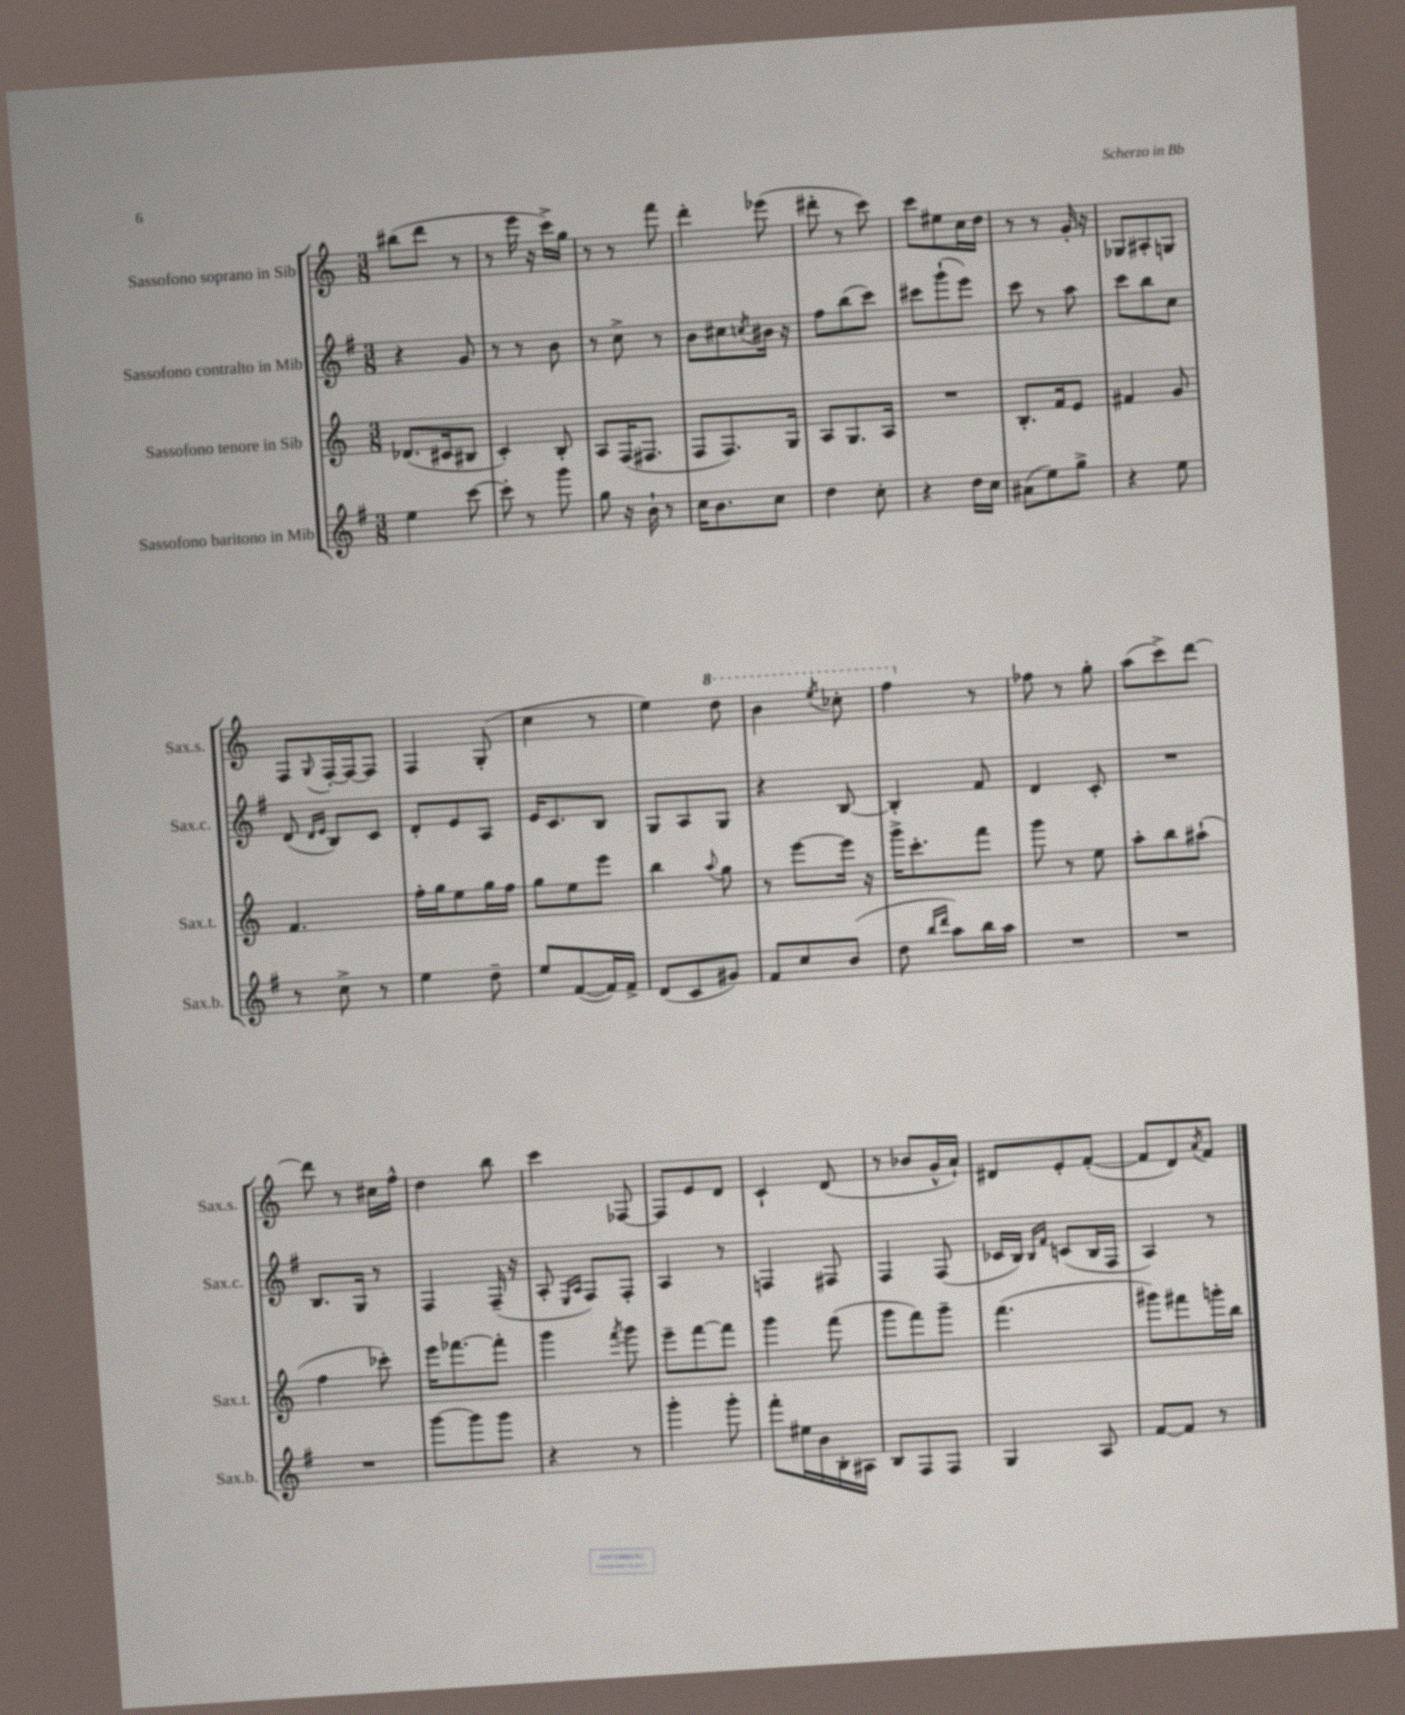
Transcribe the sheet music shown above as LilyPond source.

<<
\new StaffGroup <<
\new Staff = "s0" \with { instrumentName = "Sassofono soprano in Sib" shortInstrumentName = "Sax.s." } {
    \clef treble \key c \major \numericTimeSignature \time 3/8
    bis''8( d'''8 r8 |
    r8 e'''16 r16 c'''16->) g''16 |
    r8 r8 f'''8 |
    d'''4-. ees'''8( |
    dis'''8-. r8 c'''8) |
    c'''8 eis''8 c''16 d''16 |
    r8 r8 g'16-. r16 |
    ges8 ais8-. g8 |
    f8 \appoggiatura { g8 } f16~-. f16~ f8 |
    f4 g8-.( |
    c''4 r8 |
    e''4) \ottava #1 d'''8 |
    b''4 \acciaccatura { e'''8 } ces'''8-. |
    f'''4 \ottava #0 r8 |
    fes''8 r8 g''8-. |
    a''8( c'''8->) d'''8~ |
    d'''8 r8 cis''16 f''16-^ |
    d''4 b''8 |
    c'''4 fes8~ |
    fes8 e'8 d'8 |
    c'4-! d'8( |
    r8 bes'8 g'16-^ a'16-!) |
    dis'8 e'8-. f'8~-.( |
    f'8 d'8) \acciaccatura { a'8 } f'8 \bar "|." |
}
\new Staff = "s1" \with { instrumentName = "Sassofono contralto in Mib" shortInstrumentName = "Sax.c." } {
    \clef treble \key g \major \numericTimeSignature \time 3/8
    r4 g'8 |
    r8 r8 b'8 |
    r8 c''8-> r8 |
    b'8 cis''8 \acciaccatura { c''8 } bis'16 r16 |
    fis''8 b''8( c'''8) |
    cis'''8 g'''8-!( e'''8) |
    c'''8 r8 a''8 |
    c'''8 b''8 c''8 |
    d'8( \grace { d'16 e'16 } b8) c'8 |
    d'8-. e'8 a8 |
    e'16 c'8. b8 |
    g8 a8 g8 |
    r4 b8~ |
    b4-. fis'8 |
    d'4 c'8-. |
    R4. |
    b8. g16 r8 |
    fis4 fis16--( r16 |
    a8-. \grace { e16 a16 } fis8) fis8-. |
    a4 r8 |
    f4 fis8 |
    fis4 fis8( |
    ces'16 b16) \grace { b16 fis'16 } c'8( b16 fis16 |
    a4) r8 \bar "|." |
}
\new Staff = "s2" \with { instrumentName = "Sassofono tenore in Sib" shortInstrumentName = "Sax.t." } {
    \clef treble \key c \major \numericTimeSignature \time 3/8
    des'8.( cis'16 bis8 |
    c'4-.) b8-. |
    a8 f16( fis8. |
    f8 f8.) g16 |
    a8 g8. a16 |
    R4. |
    b8.-. f'16 e'8 |
    fis'4 g'8 |
    f'4. |
    f''16-. g''16 e''8 g''16 f''16 |
    g''8 e''8 e'''8 |
    b''4 \appoggiatura { a''8 } g''8 |
    r8 e'''8~ e'''16 r16 |
    g'''16-> c'''8.-. f'''8 |
    g'''8 r8 e''8 |
    a''8-. b''8 ais''8-!( |
    f''4 ces'''8-.) |
    e'''16 fes'''8.~ fes'''8-. |
    g'''4 \acciaccatura { f'''8 } g'''8 |
    e'''8-- f'''8~ f'''8 |
    g'''4 f'''8( |
    g'''8 f'''8) g'''8-- |
    f'''4.( |
    gis'''8) fis'''8 g'''16-. b''16 \bar "|." |
}
\new Staff = "s3" \with { instrumentName = "Sassofono baritono in Mib" shortInstrumentName = "Sax.b." } {
    \clef treble \key g \major \numericTimeSignature \time 3/8
    e''4 c'''8~ |
    c'''8-. r8 g'''8 |
    g''8 r16 b'16-! r8 |
    c''16 b'8. c''8 |
    d''4 c''8-. |
    r4 d''16 c''16 |
    ais'8( e''8) g''8-> |
    r4 e''8 |
    r8 c''8-> r8 |
    e''4 d''8-- |
    e''8 fis'8~( fis'16) fis'16-> |
    d'8( c'8 gis'8) |
    fis'8 c''8 b'8( |
    d''8 \grace { b''16 d'''16 } a''8) b''16 a''16 |
    R4. |
    R4. |
    R4. |
    g'''8~ g'''8 g'''8 |
    r4 r8 |
    g'''4-. g'''8-. |
    fis'''8-. eis''16 b'16 b16-. ais16 |
    b8 fis8 fis8 |
    g4 a8 |
    fis'8~ fis'8 r8 \bar "|." |
}
>>
>>
\layout { \context { \Score \remove "Bar_number_engraver" } }
